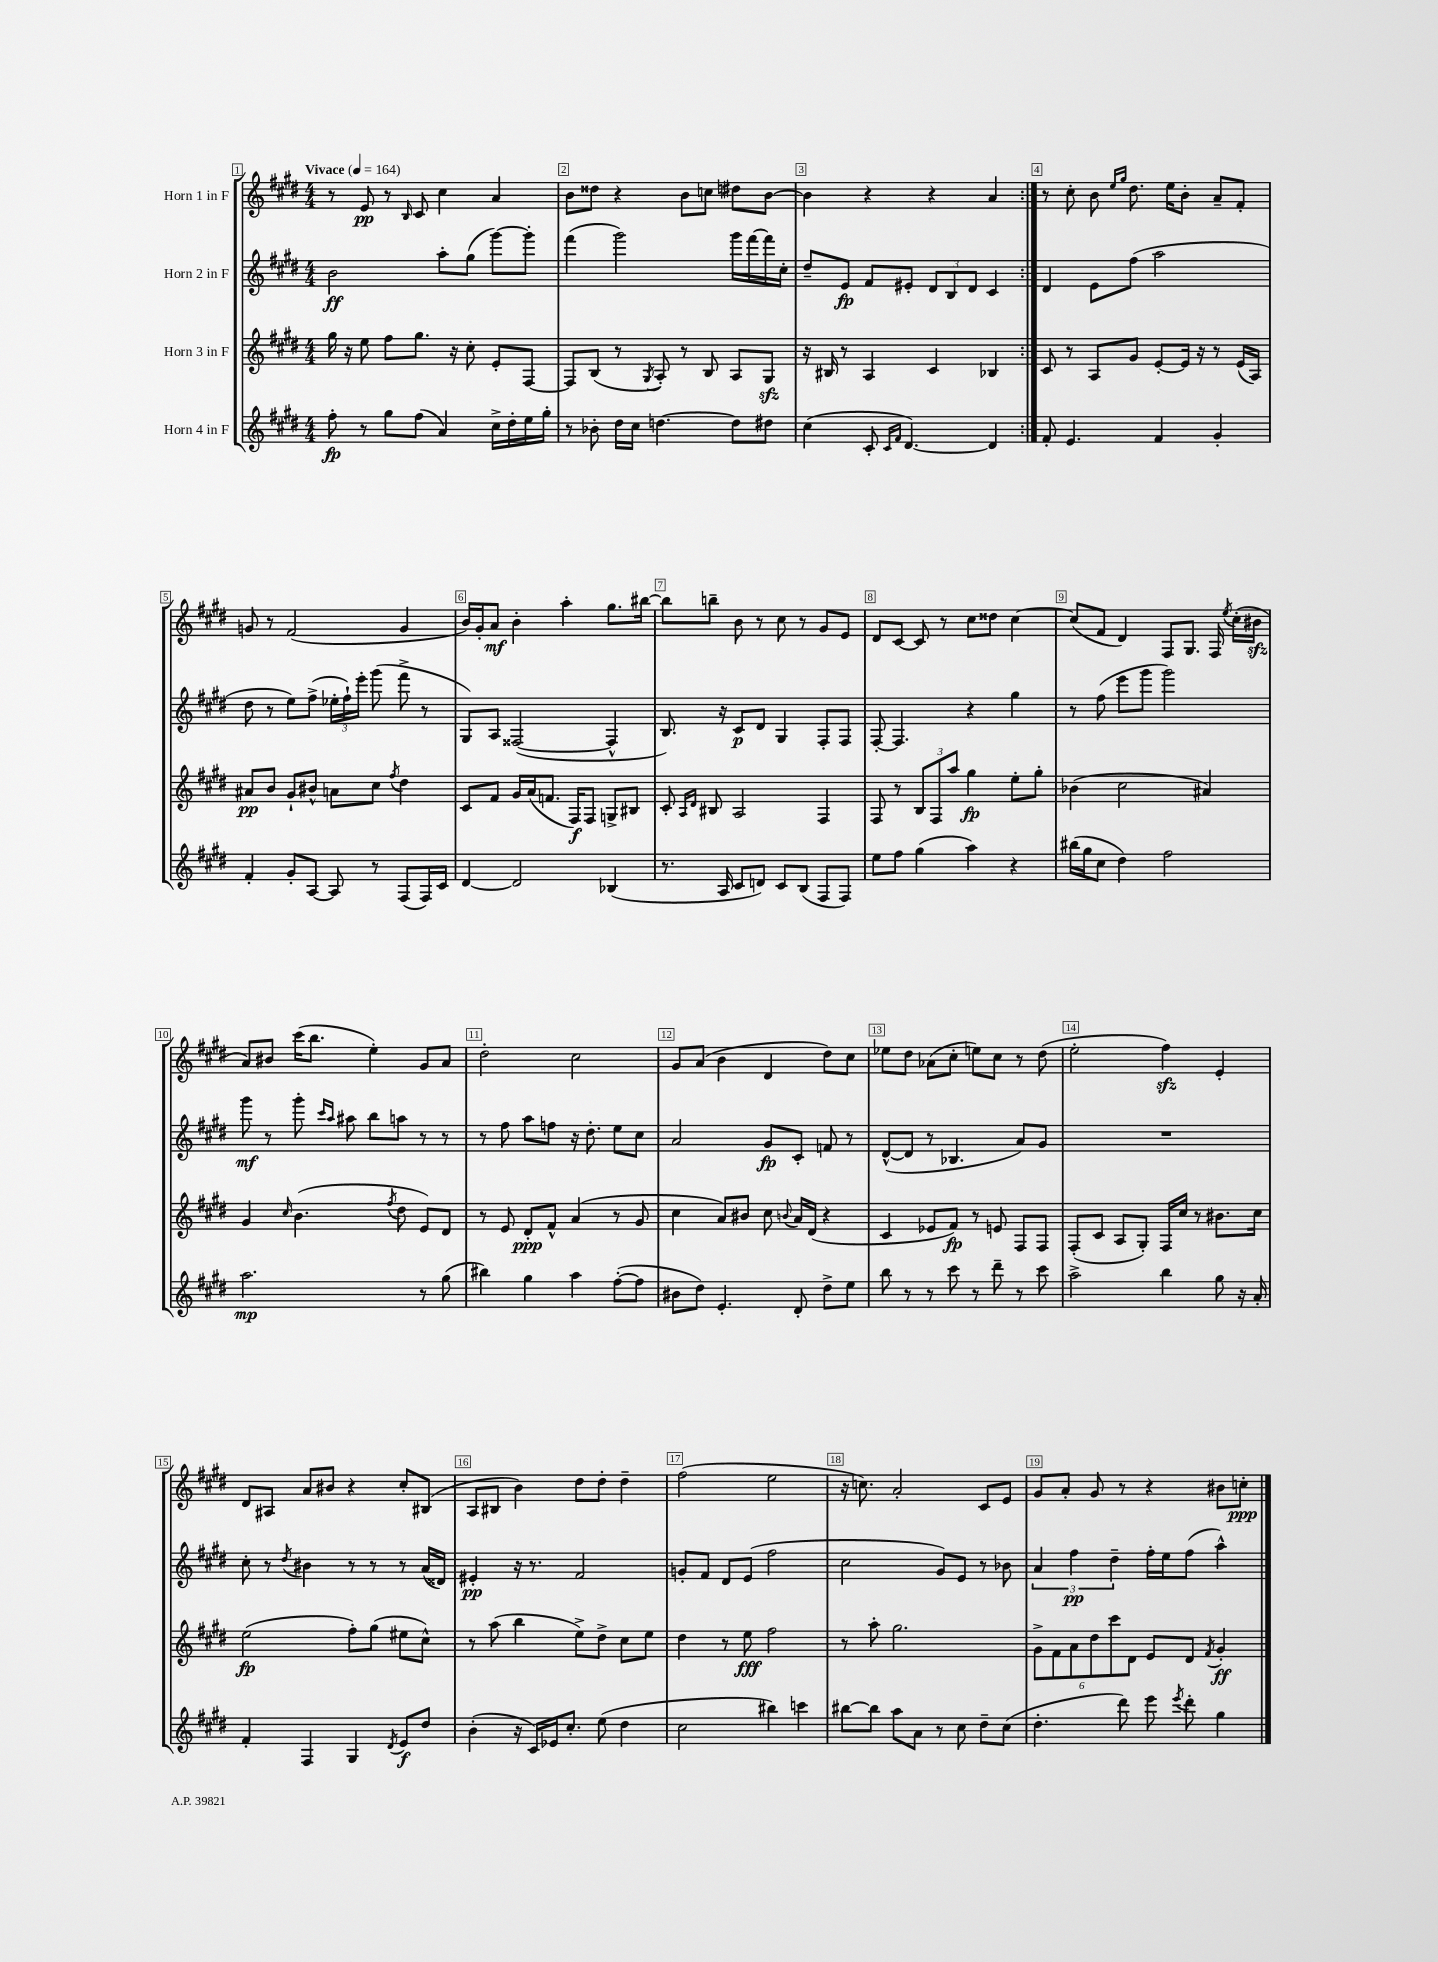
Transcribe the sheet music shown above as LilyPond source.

<<
\new StaffGroup <<
\new Staff = "s0" \with { instrumentName = "Horn 1 in F" } {
    \clef treble \key e \major \numericTimeSignature \time 4/4 \tempo "Vivace" 4 = 164
    \autoBeamOff \repeat volta 2 { r8 e'8\pp r8 \grace { b16 } cis'8 cis''4 a'4 |
    b'8[ disis''8] r4 b'8[ c''8] dis''8[ b'8]~ |
    b'4 r4 r4 a'4 | }
    r8 cis''8-. b'8 \grace { e''16[ gis''16] } dis''8. e''16[ b'8]-. a'8[-- fis'8]-. |
    g'8 r8 fis'2( g'4 |
    b'16[) gis'16-. a'8]\mf b'4-. a''4-. gis''8.[ bis''16]~ |
    bis''8[ b''8]-- b'8 r8 cis''8 r8 gis'8[ e'8] |
    dis'8[ cis'8]~ cis'8 r8 cis''8[ disis''8] cis''4~ |
    cis''8[( fis'8] dis'4) fis8[ gis8.] fis16 \acciaccatura { e''8 } cis''16[-.( bis'16]\sfz |
    a'8[) bis'8] cis'''16[( b''8.] e''4-.) gis'8[ a'8] |
    dis''2-. cis''2 |
    gis'8[ a'8]( b'4 dis'4 dis''8[) cis''8] |
    ees''8[ dis''8] aes'8[( cis''8]-. e''8[) cis''8] r8 dis''8( |
    e''2-. fis''4\sfz) e'4-. |
    dis'8[ ais8] a'8[ bis'8] r4 cis''8[-. bis8]( |
    a8[ bis8] b'4) dis''8[ dis''8]-. dis''4-- |
    fis''2( e''2 |
    r16 c''8.) a'2-. cis'8[ e'8] |
    gis'8[ a'8]-. gis'8 r8 r4 bis'8[ c''8]-.\ppp \bar "|." |
}
\new Staff = "s1" \with { instrumentName = "Horn 2 in F" } {
    \clef treble \key e \major \numericTimeSignature \time 4/4
    \autoBeamOff \repeat volta 2 { b'2\ff a''8[-. gis''8]( gis'''8[~) gis'''8]-. |
    fis'''4( gis'''2) gis'''16[ fis'''16~ fis'''16 cis''16]-. |
    dis''8[-- e'8]\fp fis'8[ eis'8]-. \tuplet 3/2 { dis'8[ b8 dis'8] } cis'4 | }
    dis'4 e'8[ fis''8]( a''2 |
    dis''8 r8 e''8[) fis''8]->( \tuplet 3/2 { ees''16[-. fis''16-!) e'''16]-. } gis'''8( fis'''8-> r8 |
    gis8[) a8] fisis2~( fisis4-^ |
    b8.) r16 cis'8[\p dis'8] gis4 fis8[-. fis8] |
    fis8~-. fis4. r4 gis''4 |
    r8 fis''8( e'''8[ gis'''8] gis'''2) |
    gis'''8\mf r8 gis'''8-. \grace { cis'''16[ a''16] } ais''8 b''8[ a''8] r8 r8 |
    r8 fis''8 a''8[ f''8] r16 dis''8.-. e''8[ cis''8] |
    a'2 gis'8[\fp cis'8]-. f'8 r8 |
    dis'8[~-^( dis'8] r8 bes4. a'8[) gis'8] |
    R1 |
    cis''8-. r8 \acciaccatura { dis''8 } bis'4 r8 r8 r8 a'16[( disis'16]) |
    eis'4-.\pp r16 r8. fis'2 |
    g'8[-. fis'8] dis'8[ e'8]( fis''2 |
    cis''2 gis'8[) e'8] r8 bes'8 |
    \tuplet 3/2 { a'4 fis''4\pp dis''4-- } fis''16[-. e''16 fis''8]( a''4-^) \bar "|." |
}
\new Staff = "s2" \with { instrumentName = "Horn 3 in F" } {
    \clef treble \key e \major \numericTimeSignature \time 4/4
    \autoBeamOff \repeat volta 2 { gis''16 r16 e''8 fis''8[ gis''8.] r16 cis''8-. e'8[-. fis8]~ |
    fis8[ b8]( r8 \acciaccatura { gis8 } a8-.) r8 b8 a8[ gis8]\sfz |
    r16 bis16 r8 a4 cis'4 bes4 | }
    cis'8 r8 a8[ gis'8] e'8[~-. e'16] r16 r8 e'16[( a16]) |
    ais'8[\pp b'8] gis'8[-! bis'8]-^ a'8[ cis''8] \acciaccatura { fis''8 } dis''4 |
    cis'8[ fis'8] gis'16[ a'16( f'8.] fis16[\f) fis8] g8[-> bis8] |
    cis'8-. \grace { a16[ dis'16] } bis8 a2 fis4 |
    fis8 r8 \tuplet 3/2 { b8[ fis8 a''8] } gis''4\fp e''8[-. gis''8]-. |
    bes'4( cis''2 ais'4) |
    gis'4 \grace { cis''16 } b'4.( \acciaccatura { fis''8 } dis''8 e'8[) dis'8] |
    r8 e'8 dis'8[-.\ppp fis'8]-^ a'4( r8 gis'8 |
    cis''4 a'8[) bis'8] cis''8 \appoggiatura { b'8 } a'16[ dis'16]( r4 |
    cis'4 ees'8[ fis'8]\fp) r8 e'8 fis8[ fis8] |
    fis8[-.( cis'8] a8[ gis8]-.) fis16[ cis''16] r8 bis'8.[ cis''16] |
    e''2\fp( fis''8[-.) gis''8]( eis''8[ cis''8]-^) |
    r8 a''8( b''4 e''8[->) dis''8]-> cis''8[ e''8] |
    dis''4 r8 e''8\fff fis''2 |
    r8 a''8-. gis''2. |
    \tuplet 6/4 { gis'8[-> fis'8 a'8 dis''8 cis'''8 dis'8] } e'8[ dis'8] \acciaccatura { fis'8 } gis'4-.\ff \bar "|." |
}
\new Staff = "s3" \with { instrumentName = "Horn 4 in F" } {
    \clef treble \key e \major \numericTimeSignature \time 4/4
    \autoBeamOff \repeat volta 2 { fis''8-.\fp r8 gis''8[ fis''8]( a'4) cis''16[-> dis''16-. e''16 gis''16]-. |
    r8 bes'8-. dis''16[ cis''16] d''4.~ d''8[ dis''8] |
    cis''4( cis'8-. \grace { cis'16[ fis'16] } dis'4.~) dis'4 | }
    fis'8-. e'4. fis'4 gis'4-. |
    fis'4-. gis'8[-. a8]~ a8 r8 fis8[( fis16) cis'16] |
    dis'4~ dis'2 bes4( |
    r8. a16 cis'8[ d'8]) cis'8[ b8]( fis8[ fis8]) |
    e''8[ fis''8] gis''4( a''4) r4 |
    bis''16[( gis''16 cis''8] dis''4) fis''2 |
    a''2.\mp r8 gis''8( |
    bis''4) gis''4 a''4 fis''8[~-.( fis''8] |
    bis'8[ dis''8]) e'4.-. dis'8-. dis''8[-> e''8] |
    b''8 r8 r8 cis'''8 r8 dis'''8-- r8 cis'''8 |
    a''2-> b''4 gis''8 r16 a'16-. |
    fis'4-. fis4 gis4 \acciaccatura { dis'8 } e'8[\f dis''8] |
    b'4-.( r16 cis'16[) ees'16 cis''8.]-. e''8( dis''4 |
    cis''2 bis''4) c'''4 |
    bis''8[~ bis''8] a''8[ a'8] r8 cis''8 dis''8[-- cis''8]( |
    dis''4.-. dis'''8) e'''8 \acciaccatura { e'''8 } dis'''8-. gis''4 \bar "|." |
}
>>
>>
\layout { \context { \Score \override BarNumber.break-visibility = ##(#f #t #t) barNumberVisibility = #all-bar-numbers-visible \override BarNumber.stencil = #(make-stencil-boxer 0.1 0.3 ly:text-interface::print) } }
